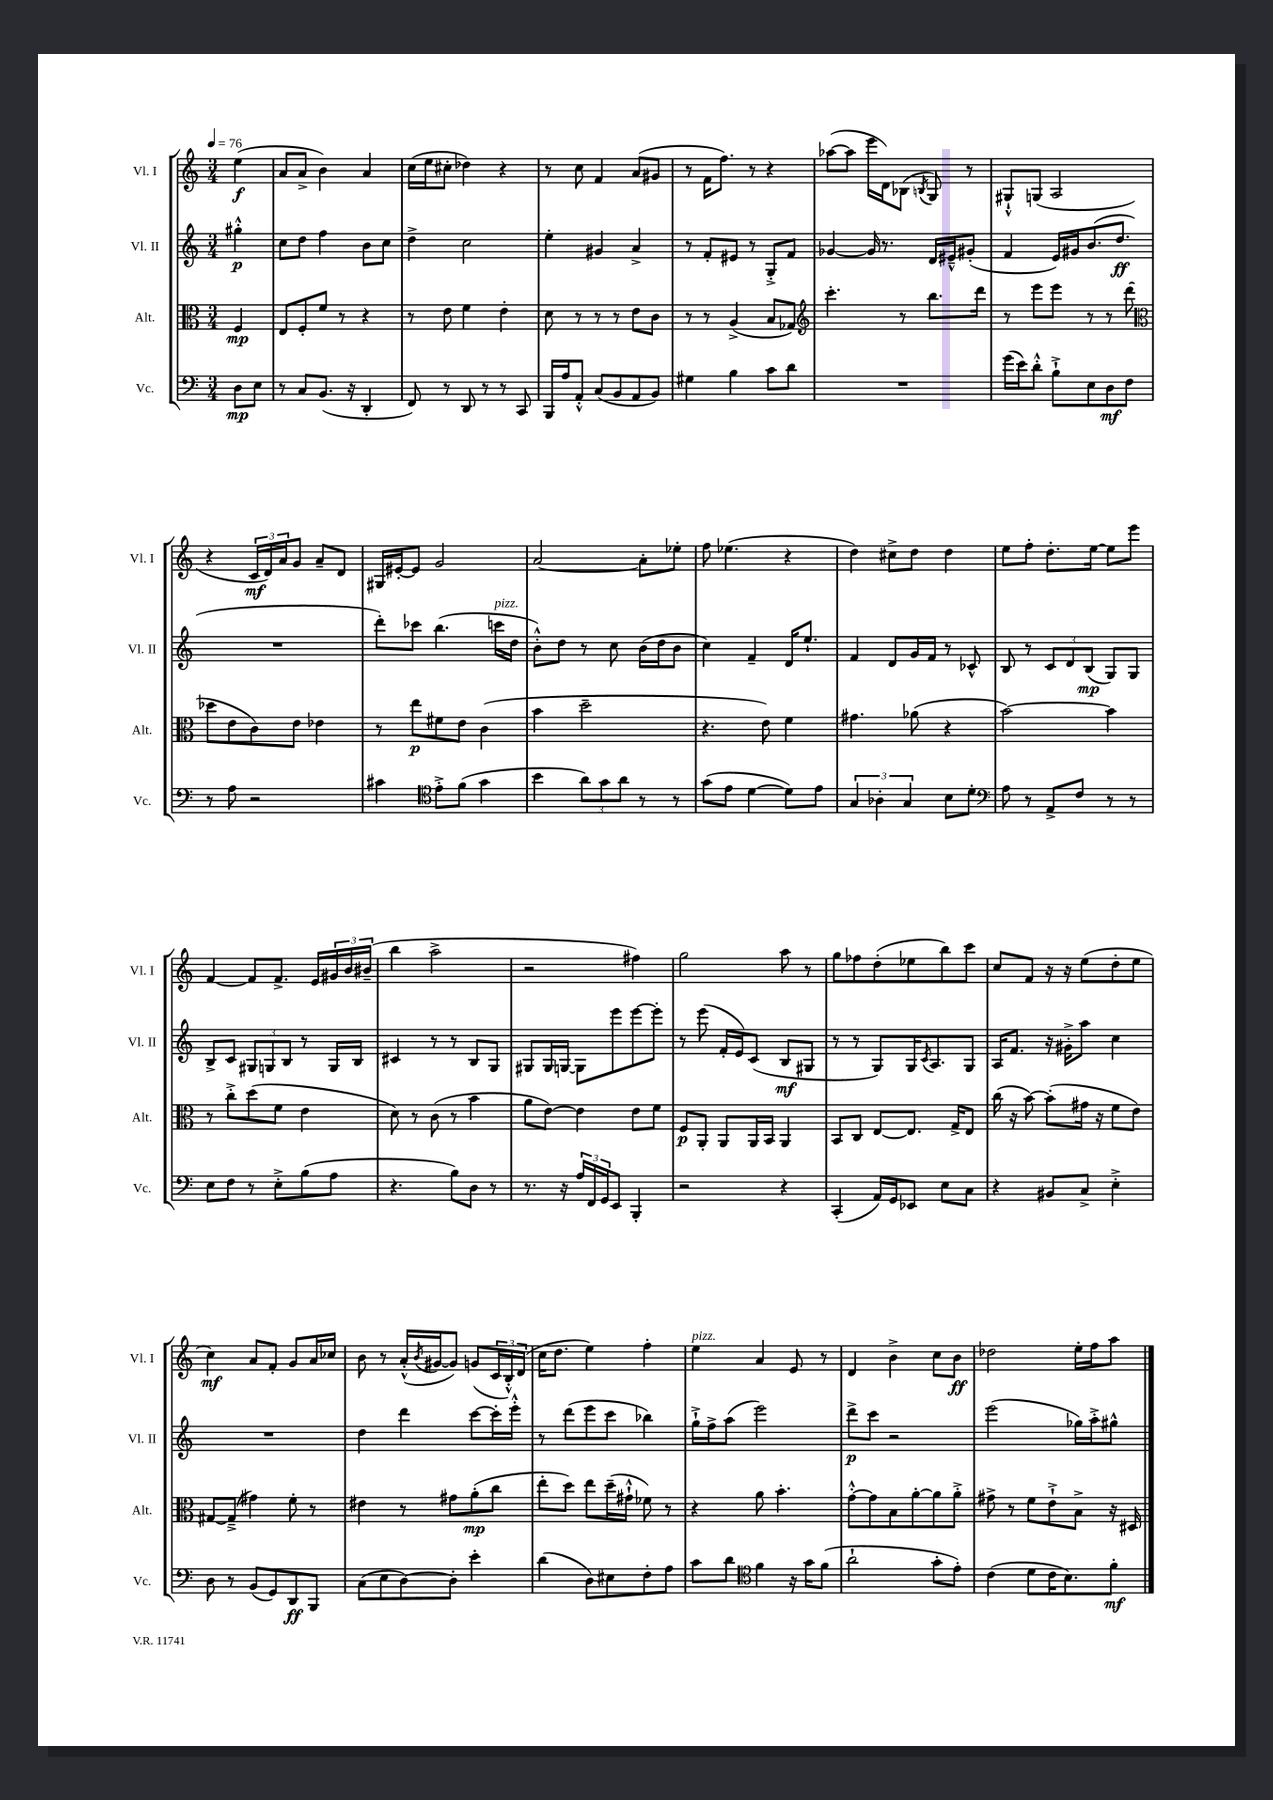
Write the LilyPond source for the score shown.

<<
\new StaffGroup <<
\new Staff = "s0" \with { instrumentName = "Vl. I" shortInstrumentName = "Vl. I" } {
    \clef treble \key c \major \numericTimeSignature \time 3/4 \partial 4 \tempo 4 = 76
    e''4\f( |
    a'8 a'8-> b'4) a'4 |
    c''16( e''16 cis''8-. des''4) r4 |
    r8 c''8 f'4 a'8( gis'8 |
    r8 f'16 f''8.) r8 r4 |
    aes''8~( aes''8 e'''16 d'16) bes8( \acciaccatura { b8 } g8) r8 |
    gis8-!-^ g8( a2 |
    r4 \tuplet 3/2 { c'16\mf d'16) a'16 } g'8 a'8-- d'8 |
    gis16 eis'16~-. eis'8 g'2 |
    a'2~ a'8-. ees''8-. |
    f''8 ees''4.( r4 |
    d''4) cis''8-> d''8 d''4 |
    e''8 f''8-. d''8.-. e''16~ e''8 e'''8 |
    f'4~ f'8 f'8.-> e'16 \tuplet 3/2 { gis'16 b'16 bis'16--( } |
    b''4 a''2-> |
    r2 fis''4) |
    g''2 a''8 r8 |
    g''8 fes''8 d''8-.( ees''8 b''8) c'''8 |
    c''8 f'8 r16 r16 e''8( d''8-. e''8 |
    c''4\mf) a'8 f'8-. g'8 a'16 ces''16 |
    b'8 r8 a'16-.-^( \acciaccatura { b'8 } gis'16~ gis'8) g'8( \tuplet 3/2 { c'16 b16-.-^) d'16( } |
    c''16 d''8. e''4) f''4-. |
    e''4^\markup { \italic "pizz." } a'4 e'8 r8 |
    d'4 b'4-> c''8 b'8\ff |
    des''2 e''16-. f''16 a''8 \bar "|." |
}
\new Staff = "s1" \with { instrumentName = "Vl. II" shortInstrumentName = "Vl. II" } {
    \clef treble \key c \major \numericTimeSignature \time 3/4 \partial 4
    gis''4-.-^\p |
    c''8 d''8 f''4 b'8 c''8 |
    d''4-> c''2 |
    e''4-. gis'4 a'4-> |
    r8 f'8-. eis'8 r8 g8-.-> f'8 |
    ges'4~ ges'16 r8. d'16 eis'16---^ gis'8-.( |
    f'4 e'16) gis'16 b'8.( d''8.\ff |
    R2. |
    d'''8-.) ces'''8 b''4.( c'''16^\markup { \italic "pizz." } d''16 |
    b'8-.-^) d''8 r8 c''8 b'16( d''16 b'8 |
    c''4) f'4-- d'16 e''8.-! |
    f'4 d'8 g'16 f'16 r8 ces'8-^ |
    b8 r8 \tuplet 3/2 { c'8 d'8 b8\mp( } g8) g8 |
    b8-> c'8 \tuplet 3/2 { gis8 g8 b8 } r8 g16 b16 |
    cis'4 r8 r8 b8 g8 |
    gis8 gis16 g16~ g8 e'''8 e'''8~ e'''8-. |
    r8 e'''8( f'16-. e'16) c'8( b8\mf gis8 |
    r8 r8 g8) g16 \acciaccatura { c'8 } a8. g8 |
    a16 f'8. r16 gis'16-.-> a''8 c''4 |
    R2. |
    d''4 d'''4 c'''8~ c'''16-. e'''16-.-^ |
    r8 d'''8( e'''8 c'''8 bes''4) |
    g''16-!-> f''16-> a''8( e'''2) |
    d'''8->\p c'''8 r2 |
    e'''2( ges''16) a''16-.-> gis''8-^ \bar "|." |
}
\new Staff = "s2" \with { instrumentName = "Alt." shortInstrumentName = "Alt." } {
    \clef alto \key c \major \numericTimeSignature \time 3/4 \partial 4
    f4\mp |
    e8 f8-. f'8 r8 r4 |
    r8 e'8 f'4 e'4-. |
    d'8 r8 r8 r8 e'8 c'8 |
    r8 r8 a4->( b8 ges8) |
    \clef treble c'''4.-. r8 b''8. d'''16 |
    r8 e'''8 e'''8 r8 r8 d'''8( |
    \clef alto des''8 e'8 c'8) e'8 ees'4 |
    r8 e''8\p fis'8 e'8 c'4( |
    b'4 d''2-- |
    r4. e'8) f'4 |
    gis'4. aes'8( r4 |
    b'2~) b'4 |
    r8 c''8-.-> d''8( f'8 e'4 |
    d'8) r8 c'8( r8 b'4 |
    a'8 e'8~) e'4 e'8 f'8 |
    f8\p a,8-. a,8 a,16 b,16 a,4 |
    b,8 c8 e8~ e8. g16-> e8 |
    c''16( r16 b'8~) b'8-.( gis'16 r16 f'8 e'8) |
    gis8~ gis8--->( gis'4) f'8-. r8 |
    eis'4 r8 gis'8 a'8-.\mp( c''8 |
    e''8-. d''8) e''8 d''16--( gis'16-!-^ fes'8) r8 |
    r4 a'8 b'4.-. |
    g'8~-.-^ g'8 b8 a'8~-. a'8 a'8-.-> |
    gis'8-> r8 f'8 e'8-!-> b8-> r16 dis16 \bar "|." |
}
\new Staff = "s3" \with { instrumentName = "Vc." shortInstrumentName = "Vc." } {
    \clef bass \key c \major \numericTimeSignature \time 3/4 \partial 4
    d8\mp e8 |
    r8 c8 b,8.( r16 d,4-. |
    f,8) r8 d,8 r8 r8 c,8 |
    b,,16 a16 a,8-.-^ c8( b,8 a,8 b,8) |
    gis4 b4 c'8 d'8 |
    R2. |
    g'16( e'16) d'8-.-^ b8-!-> e8 d8\mf f8 |
    r8 a8 r2 |
    cis'4 \clef tenor e'8-.-> f'8( g'4 |
    b'4 \tuplet 3/2 { a'8) g'8 a'8 } r8 r8 |
    g'8( e'8 d'4~ d'8) e'8 |
    \tuplet 3/2 { g4 aes4-. g4 } b8 d'8-. |
    \clef bass a8 r8 a,8-> f8 r8 r8 |
    e8 f8 r8 e8-.-> b8( a8 |
    r4. b8) d8 r8 |
    r8. r16 \tuplet 3/2 { a16 f,16 g,16 } e,8 b,,4-. |
    r2 r4 |
    c,4-.( a,16) g,16 ees,8 e8 c8 |
    r4 bis,8 c8-> e4-.-> |
    d8 r8 b,8( g,8) d,8\ff b,,8 |
    c8( e8 d8~) d8-. e'4-. |
    d'4( d8) eis8 f8-. a8 |
    c'8 d'8 \clef tenor f'4 r16 g'16 f'8( |
    a'2-! g'8-. e'8-.) |
    c'4( d'8 c'16 b8.) f'8-.\mf \bar "|." |
}
>>
>>
